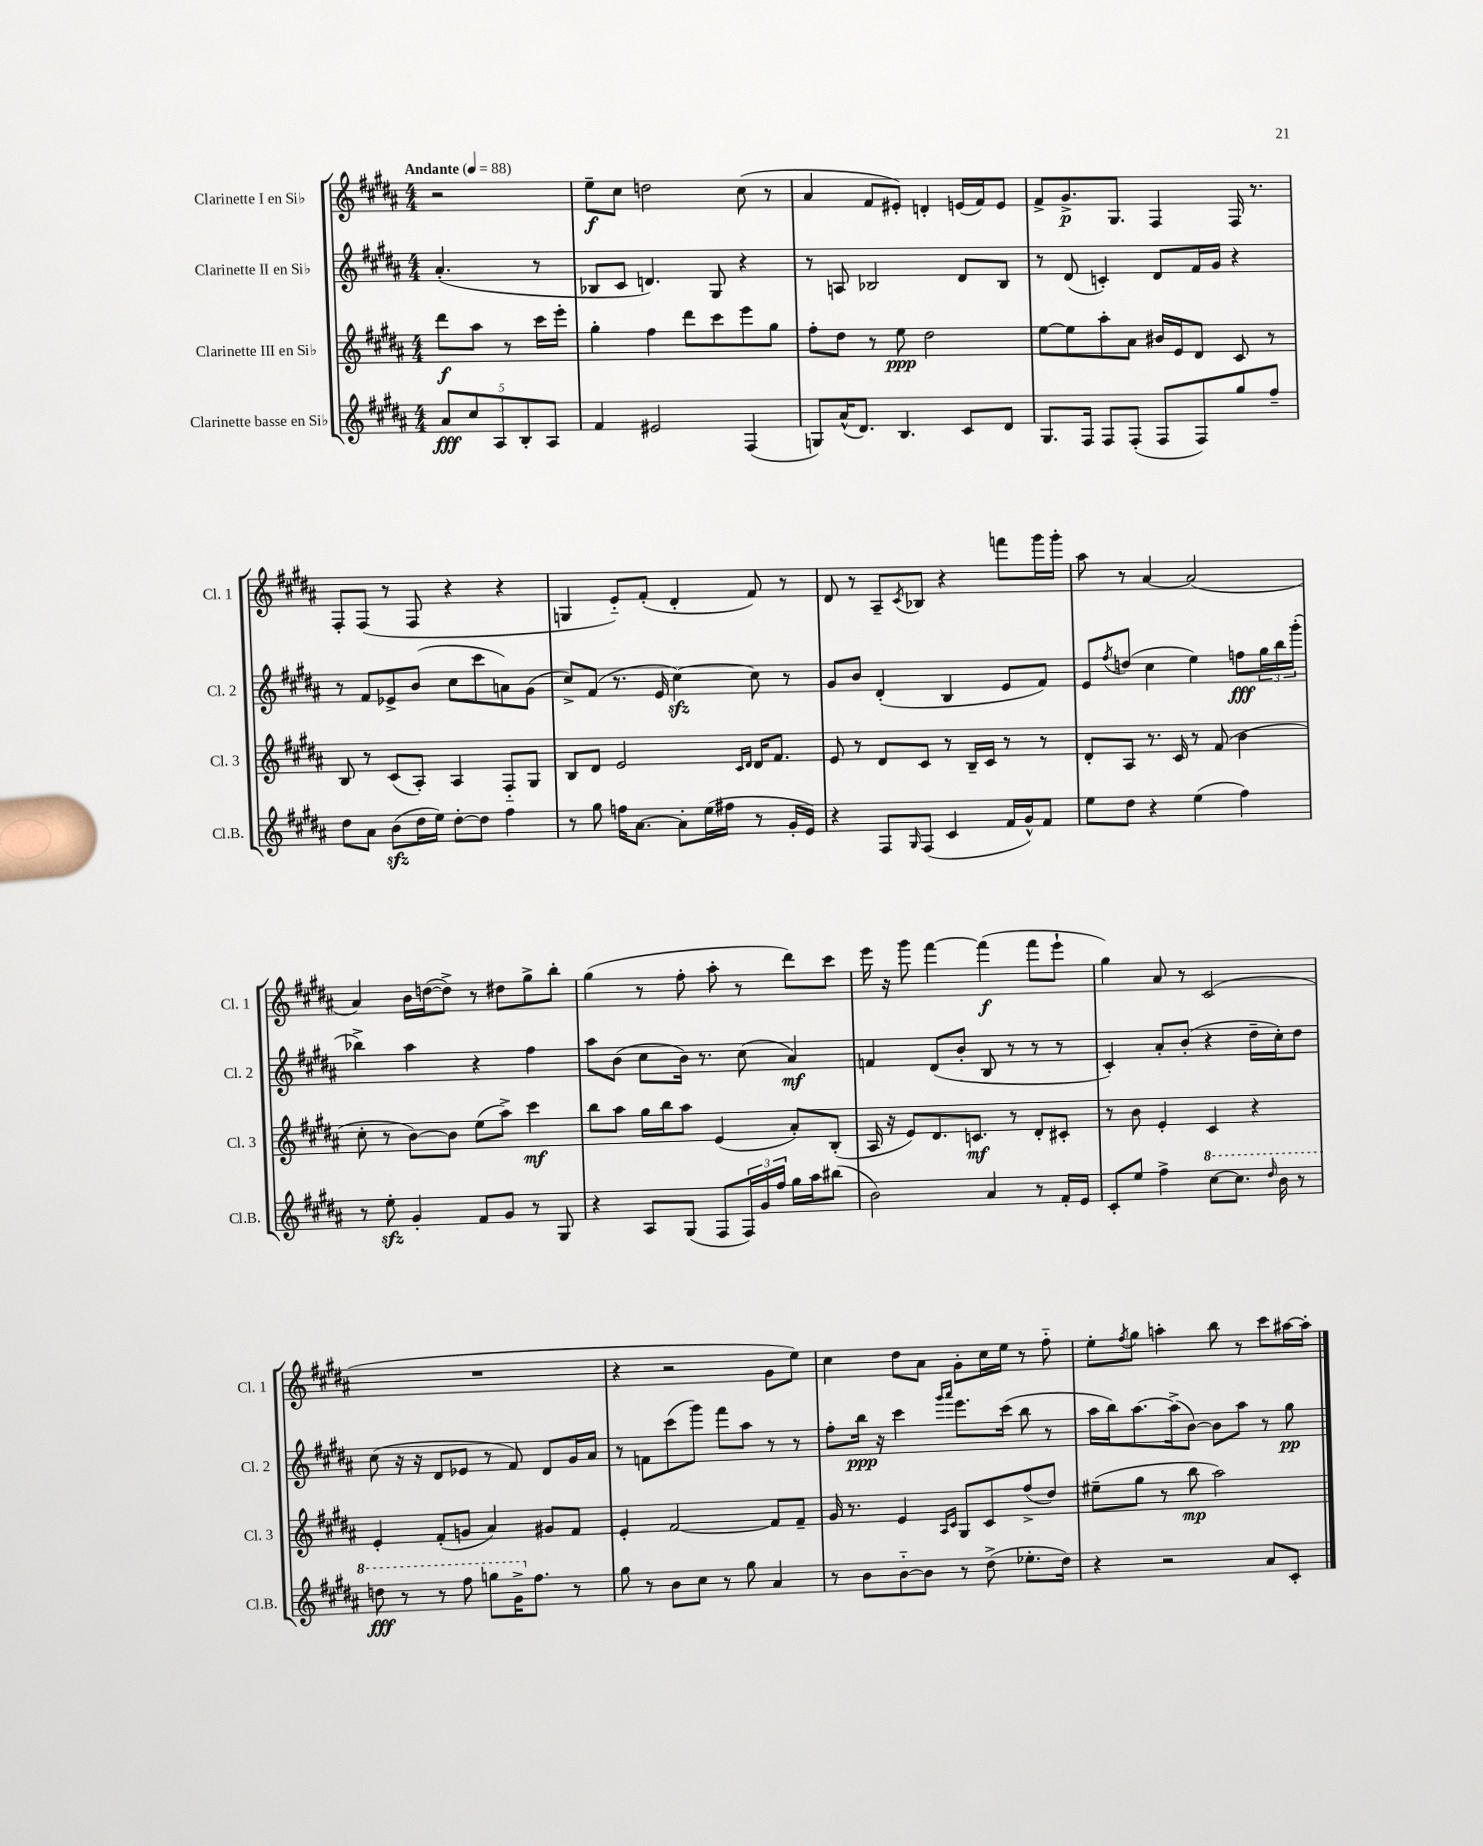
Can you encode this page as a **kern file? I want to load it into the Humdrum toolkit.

**kern	**kern	**kern	**kern
*staff4	*staff3	*staff2	*staff1
*clefG2	*clefG2	*clefG2	*clefG2
*k[f#c#g#d#a#]	*k[f#c#g#d#a#]	*k[f#c#g#d#a#]	*k[f#c#g#d#a#]
*M4/4	*M4/4	*M4/4	*M4/4
*MM88	*MM88	*MM88	*MM88
10a#	8ddd#	(4.a#'	2r
10cc#	.	.	.
.	8aa#	.	.
10A#	.	.	.
.	8r	.	.
10B'	.	.	.
.	16ccc#	8r	.
10A#	.	.	.
.	16eee'	.	.
=	=	=	=
4f#	4gg#'	8B-	8ee~
.	.	8c#	8cc#
2e#	4ff#	4.d)	2dd
.	8ddd#	.	.
.	8ccc#	8G#	.
(4F#	8eee	4r	(8cc#
.	8gg#	.	8r
=	=	=	=
8G)	8ff#'	8r	4a#
(16a#^^	8dd#	8A	.
8.d#)	.	.	.
.	8r	2B-	8f#
4.B	8ee	.	8e#')
.	2dd#	.	4d'
8c#	.	8d#	(16e
.	.	.	16f#)
8d#	.	8B-	8e
=	=	=	=
8.G#	[8ee	8r	8f#^
.	8ee]	(8d#	8.g#^
16F#	.	.	.
8F#	8aa#'	4c')	.
.	.	.	8.G#
(8F#'	8a#	.	.
8F#	16b#	8d#	4F#
.	16e	.	.
8F#)	8d#	16f#	.
.	.	16g#	.
8gg#	8c#	4r	16F#
.	.	.	8.r
8ff#~	8r	.	.
=	=	=	=
8dd#	8B	8r	8F#'
8a#	8r	8f#	(8F#
(8b	(8c#	8e-^	8r
16dd#	8A#')	(8b	8F#
16ee)	.	.	.
[8dd#'	4A#	8cc#	4r
8dd#]	.	8ccc#	.
4ff#	8F#'~	8a)	4r
.	8G#	(8g#	.
=	=	=	=
8r	8B	8cc#^)	4G
8gg#	8d#	(8f#	.
16ff	2e	8.r	8e'~)
[8.a#	.	.	.
.	.	.	(8f#'
.	.	16e	.
8a#']	.	[4cc#)	4d#'
(16ee	.	.	.
16ff#	.	.	.
.	16qqc#	.	.
.	16qqd#	.	.
8r	16d#	8cc#]	8f#)
.	8.f#	.	.
16g#'	.	8r	8r
16e)	.	.	.
=	=	=	=
4r	8e	8g#	8d#
.	8r	8b	8r
8F#	8d#	(4d#'	8A#~
16qqG#	.	.	8qc#
(8F#	8c#	.	8B-
4c#	8r	4B	4r
.	16B~	.	.
.	16c#	.	.
16f#	8r	8e	8fff
16g#^^)	.	.	.
8f#	8r	8f#)	16ggg#
.	.	.	16ggg#'
=	=	=	=
8ee	8d#'	8e	8aa#
.	.	8qff#	.
8dd#	8A#	(8dd	8r
4r	8.r	4cc#	[4a#
.	16c#	.	.
(4ee	8r	4ee)	(2a#]
.	(8f#	.	.
4ff#)	4b	8ff	.
.	.	24gg#	.
.	.	24bb	.
.	.	(24ggg#'	.
=	=	=	=
8r	8cc#'	4bb-^)	4a#)
8ee'	8r	.	.
4g#'	[8b)	4aa#	16b
.	.	.	([16dd
.	8b]	.	8dd^])
8f#	(8ee	4r	8r
8g#	8aa#^)	.	8dd#
8r	4ccc#	4ff#	8gg#^
8G#	.	.	8bb'
=	=	=	=
4r	8bb	8aa#	(4gg#
.	8aa#	(8b	.
8A#	16gg#	8cc#	8r
.	16bb	.	.
(8G#	8aa#	16b)	8ff#'
.	.	8.r	.
8F#	(4e	.	8aa#'
24F#)	.	(8cc#	8r
24g#	.	.	.
24ff#	.	.	.
16gg#	8a#')	4a#)	8ddd#)
16aa#	.	.	.
(8bb#	(8B'	.	8ccc#
=	=	=	=
2b)	16A#	4f	16eee
.	16r	.	16r
.	8e)	.	8ggg#
.	8.d#	(8d#	[4fff#
.	.	8b'	.
.	8.c	.	.
4a#	.	8B	(4fff#]
.	8r	8r	.
8r	8d#'	8r	8fff#
16f#'	8c#'	8r	8eee`
16e	.	.	.
=	=	=	=
8c#'	8r	4c#')	4gg#)
8ee	8b	.	.
4ff#^	4e'	8a#'	8a#
.	.	(8b'	8r
[8ccc#	4c#	4r	(2c#
8.ccc#]	.	.	.
.	4r	16dd#~	.
16qqddd#	.	.	.
16bb	.	16cc#')	.
8r	.	8dd#	.
=	=	=	=
8ddd	4e'	(8cc#	1r
8r	.	16r	.
.	.	16r	.
8r	(8f#'	8d#	.
8fff#	8g	8e-	.
8ggg	4a#)	8r	.
16gg#^	.	8f#)	.
8.ff#	.	.	.
.	8g#	8d#	.
8r	8f#	16g#	.
.	.	16a#	.
=	=	=	=
8gg#	4e'	8r	4r
8r	.	8f	.
8b	[2f#	(8ccc#	2r
8cc#	.	8ggg#)	.
8r	.	8fff#	.
8gg#	.	8aa#	.
4a#	8f#]	8r	8g#
.	8f#~	8r	8ee)
=	=	=	=
8r	16g#	8ff#'	4cc#
.	8.r	.	.
8b	.	16bb	.
.	.	16r	.
[8b'~	4e	4ccc#	8dd#
8b]	.	.	8a#
.	16qqA#	16qqggg#	.
.	16qqc#	16qqaaa#	.
8r	8G#	8.eee	8g#'
(8dd#^	8c#	.	16cc#
.	.	(16ccc#	16ee
8.ee-'	(8ff#^	8bb	8r
.	8dd#)	8r	8ff#'~
16dd#)	.	.	.
=	=	=	=
4r	(8ee#~	16aa#	8ee'
.	.	16bb)	.
.	.	.	8qff#
.	8gg#	[8.aa#	8gg#
2r	8r	.	4aa'
.	.	(16aa#^]	.
.	8bb	[8b)	.
.	2aa#)	8b]	8bb
.	.	8aa#	8r
8a#	.	8r	8ccc#
8c#'	.	8gg#	[16aa#
.	.	.	16aa#']
==	==	==	==
*-	*-	*-	*-
